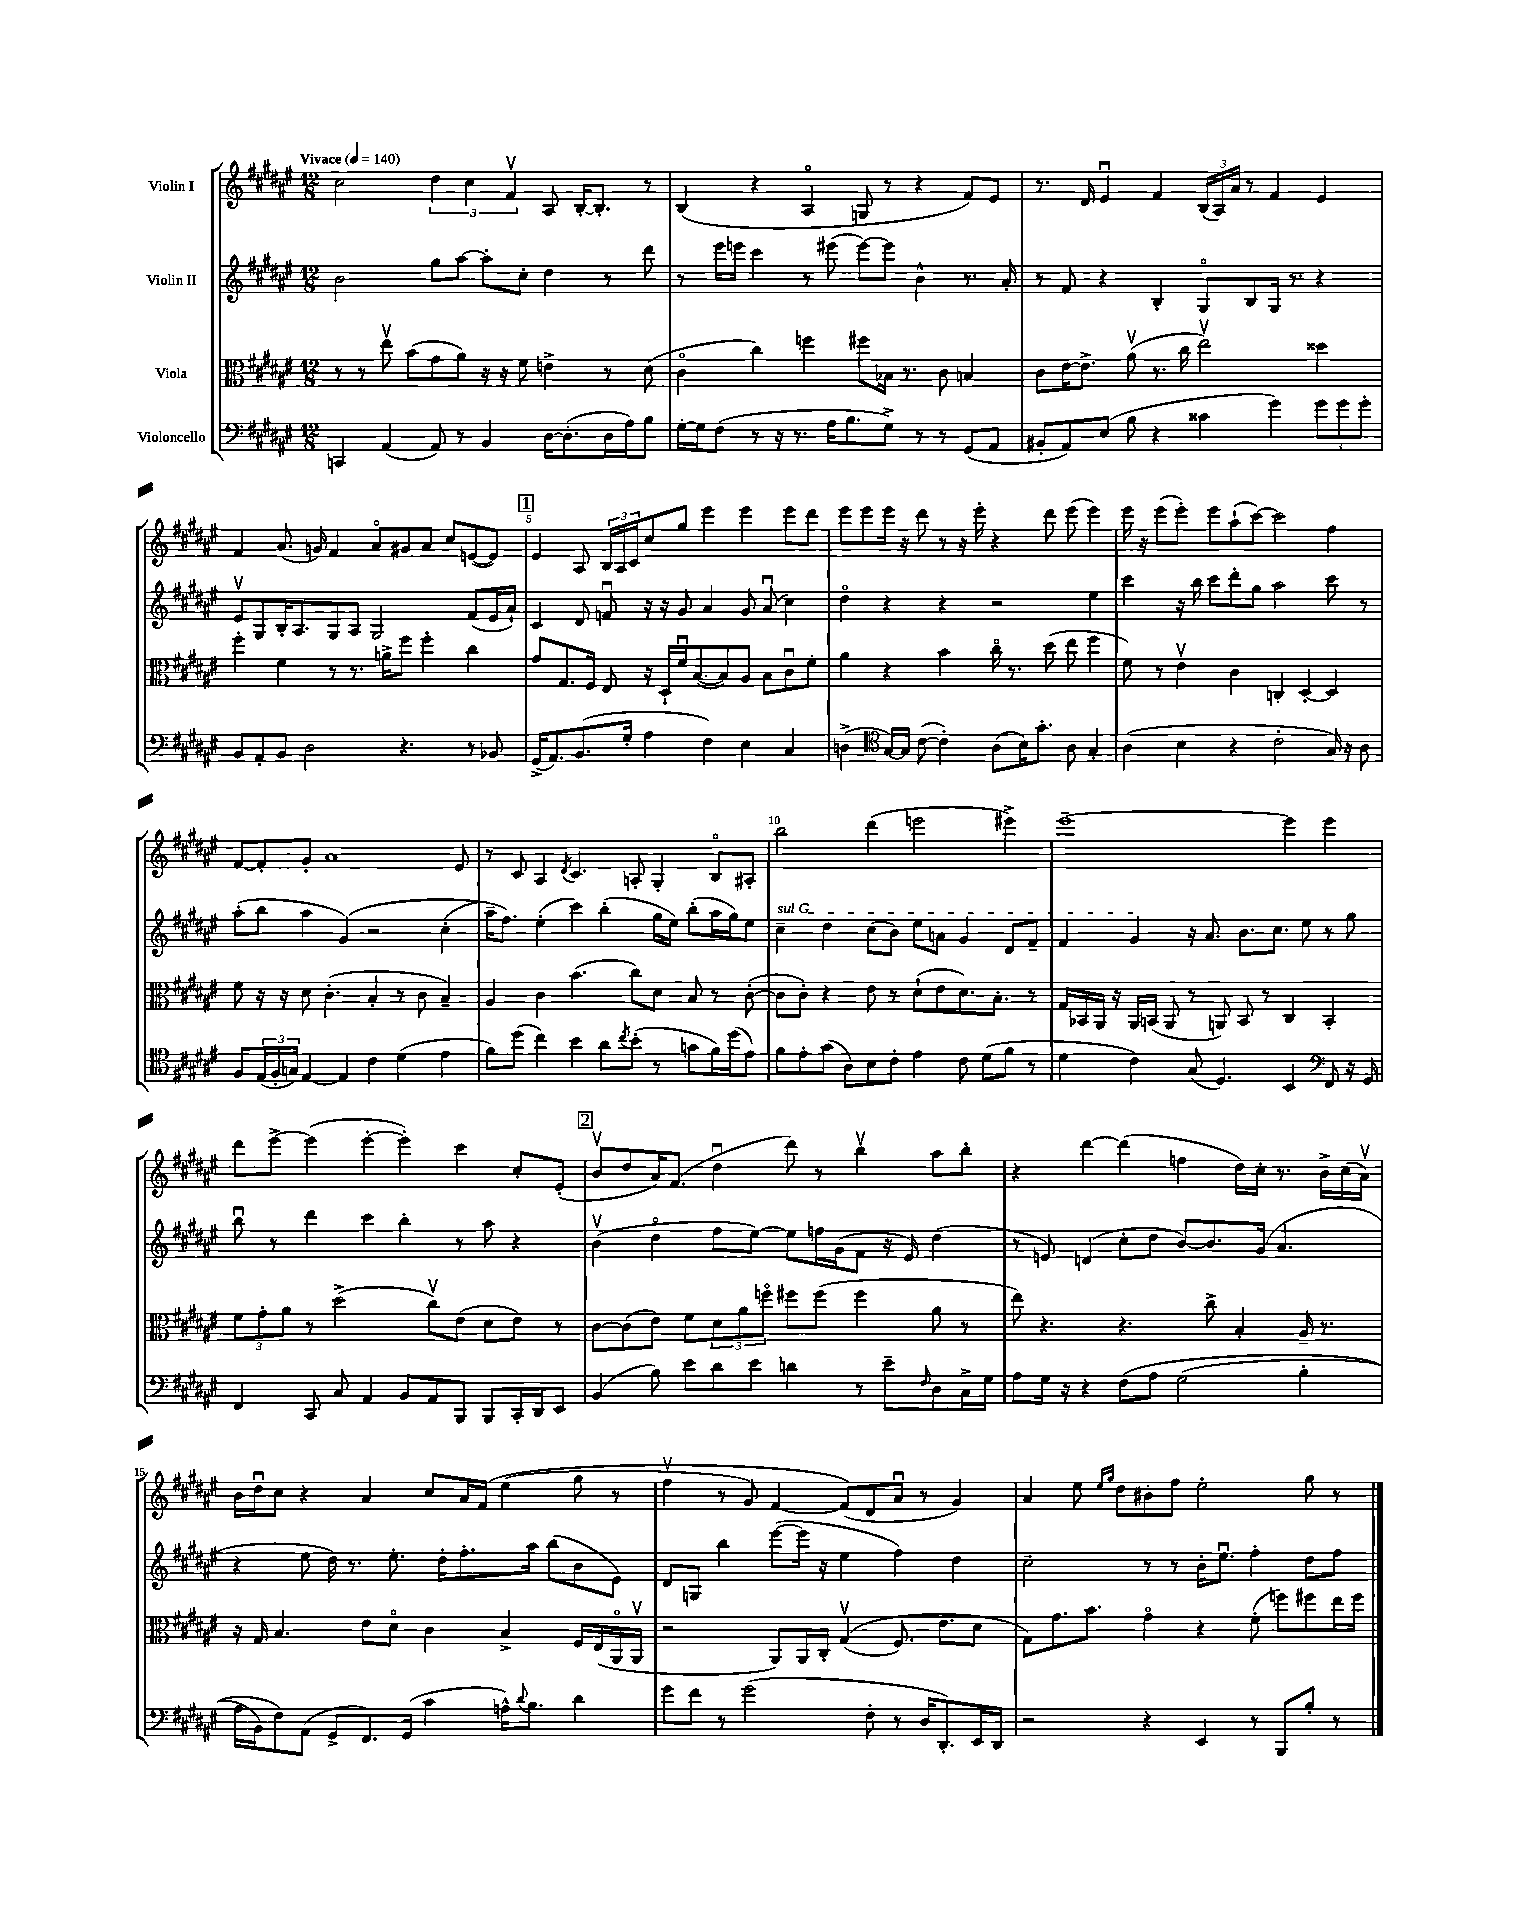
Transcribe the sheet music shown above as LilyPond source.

<<
\new StaffGroup <<
\new Staff = "s0" \with { instrumentName = "Violin I" } {
    \clef treble \key fis \major \numericTimeSignature \time 12/8 \tempo "Vivace" 4 = 140
    cis''2 \tuplet 3/2 { dis''4 cis''4 fis'4\upbow } ais8 b16~-. b8.-. r8 |
    b4( r4 ais4\flageolet g8 r8 r4 fis'8) eis'8 |
    r8. dis'16 eis'4\downbow fis'4 \tuplet 3/2 { b16( ais16) ais'16 } r8 fis'4 eis'4 |
    fis'4 ais'8.( g'16) fis'4 ais'8\flageolet gis'8 ais'8 cis''8 e'8~( e'8) |
    \mark \markup { \box "1" } eis'4 ais8 \tuplet 3/2 { b16 ais16 cis'16 } cis''8 gis''8 eis'''4 eis'''4 eis'''8 dis'''8 |
    eis'''8 eis'''8 eis'''16 r16 dis'''8 r8 r16 eis'''16-. r4 dis'''8 eis'''8( eis'''4) |
    eis'''16 r16 eis'''8( eis'''8-.) eis'''8 ais''8-!( cis'''8~) cis'''2 fis''4 |
    fis'8~ fis'8-. gis'8-. ais'1 eis'8 |
    r8 cis'8 ais4 \acciaccatura { dis'8 } cis'4. a8-. gis4-. b8\flageolet ais8-. |
    b''2 dis'''4( e'''2 eis'''4->) |
    eis'''1~-- eis'''4 eis'''4 |
    dis'''8 eis'''8~-> eis'''4( eis'''4~-. eis'''4-.) cis'''4 cis''8-. eis'8-.( |
    \mark \markup { \box "2" } b'8\upbow dis''8 ais'16) fis'8.( dis''4\downbow dis'''8) r8 b''4\upbow ais''8 b''8-. |
    r4 dis'''4~ dis'''4( f''4 dis''16) cis''16-. r8. b'16-> cis''16( ais'16\upbow) |
    b'16 dis''16\downbow cis''8 r4 ais'4 cis''8 ais'16 fis'16\( eis''4( gis''8 r8 |
    fis''4\upbow r8 gis'8) fis'4~ fis'8(\) dis'8 ais'8\downbow r8 gis'4) |
    ais'4 eis''8 \grace { eis''16 gis''16 } dis''8 bis'8-. fis''8 eis''2-. gis''8 r8 \bar "|." |
}
\new Staff = "s1" \with { instrumentName = "Violin II" } {
    \clef treble \key fis \major \numericTimeSignature \time 12/8
    b'2 gis''8 ais''8~ ais''8-. cis''8-. dis''4 r8 dis'''8 |
    r8 eis'''16 e'''16 cis'''4 r8 eis'''8( eis'''8~) eis'''8 b'4-^ r8. ais'16-. |
    r8 fis'8 r4 b4-. gis8\flageolet b8 gis16 r8. r4 |
    eis'8\upbow gis8 b16-. ais8. gis8 ais8 gis2 fis'8( eis'16 ais'16-!) |
    \mark \markup { \box "1" } cis'4 dis'8 f'8\downbow r16 r16 gis'8 ais'4 gis'8 ais'8\downbow( cis''4) |
    dis''4\flageolet r4 r4 r2 eis''4 |
    cis'''4 r16 b''16 cis'''8 dis'''8-. gis''8 ais''2 cis'''8 r8 |
    ais''8-.( b''8 ais''4 gis'4)\( r2 cis''4-.( |
    ais''16--) fis''8.\) eis''4-.( cis'''4) b''4-.( gis''16 eis''16) b''8-.( ais''16 gis''16) eis''8 |
    \once \override TextSpanner.bound-details.left.text = \markup { \italic "sul G" } cis''4--\startTextSpan dis''4 cis''8( b'8) eis''8 a'8 gis'4 dis'8 fis'8-- |
    fis'4 gis'4\stopTextSpan r16 ais'8. b'8. cis''8. eis''8 r8 gis''8 |
    b''8\downbow r8 dis'''4 cis'''4 b''4-. r8 ais''8 r4 |
    \mark \markup { \box "2" } b'4\upbow( dis''4\flageolet fis''8 eis''8~) eis''8 f''16 gis'16( fis'8 r16 eis'16) dis''4( |
    r8 e'8) d'4( cis''8-. dis''8 b'8~) b'8. gis'16( ais'4. |
    r4 eis''8 dis''16) r8. eis''8.-. dis''16-. fis''8.-. ais''16 b''8( b'8 eis'8) |
    dis'8 g8 b''4 eis'''8~( eis'''16 r16 eis''4 fis''4) dis''4 |
    cis''2-- r8 r8 b'16-. eis''8.\downbow fis''4-. dis''8 fis''8 \bar "|." |
}
\new Staff = "s2" \with { instrumentName = "Viola" } {
    \clef alto \key fis \major \numericTimeSignature \time 12/8
    r8 r8 eis''8\upbow b'8( gis'8 ais'8) r16 r16 fis'8 e'4-> r8 dis'8( |
    cis'4\flageolet cis''4) f''4 fis''8 bes16 r8. cis'8 b4 |
    cis'8 eis'16~ eis'8.-> ais'8\upbow( r8. cis''16 eis''2\upbow) disis''4 |
    fis''4-. fis'4 r8 r8. a'16-> fis''8 fis''4-. cis''4 |
    \mark \markup { \box "1" } gis'8 gis8. fis16 eis8 r16 dis16-! fis'16\downbow b8.~( b8) ais8 b8 cis'8\downbow fis'8-. |
    ais'4 r4 b'4 cis''16\flageolet r8. dis''8( eis''8 fis''4 |
    fis'8) r8 eis'4\upbow cis'4 c4-. dis4~-. dis4 |
    fis'8 r16 r16 dis'8 cis'4.-.( b4-. r8 cis'8 b4--) |
    ais4 cis'4 b'4.( cis''8) dis'8 b8 r8 cis'8~-.( |
    cis'8 cis'8-.) r4 eis'8 r8 dis'8-!( eis'8 dis'8.) b8.-. r8 |
    gis16 bes,16 ais,16 r16 ais,16 b,16( ais,8 r8 a,8) b,8 r8 cis4 b,4-. |
    \tuplet 3/2 { fis'8 gis'8-. ais'8 } r8 dis''2->( cis''8\upbow) eis'8( dis'8 eis'8) r8 |
    \mark \markup { \box "2" } cis'8~ cis'8( eis'8) fis'8 \tuplet 3/2 { dis'8 ais'8 f''8\flageolet } fis''8 fis''8( fis''4 ais'8 r8 |
    eis''8) r4. r4. cis''8-> b4-. ais16-- r8. |
    r16 gis16 b4. eis'8 dis'8\flageolet cis'4 b4-> fis16 eis16( ais,16\flageolet ais,16\upbow |
    r2 ais,8) ais,16 cis16-. gis4\upbow(\( fis8.) eis'8. dis'8 |
    gis8\) gis'8. b'8. gis'4\flageolet r4 fis'8-.( f''8) fis''8 eis''16 fis''16 \bar "|." |
}
\new Staff = "s3" \with { instrumentName = "Violoncello" } {
    \clef bass \key fis \major \numericTimeSignature \time 12/8
    c,4 ais,4( ais,8) r8 b,4 dis16~ dis8.-.( dis16 ais16) b8 |
    gis16~-. gis16 fis8( r8 r16 r8. ais16 b8. gis8->) r8 r8 gis,8( ais,8 |
    bis,8-. ais,8) eis8( b8 r4 cisis'4 gis'4) \tuplet 3/2 { gis'8 gis'8 gis'8-. } |
    b,8 ais,8-. b,8 dis2 r4. r8 bes,8 |
    \mark \markup { \box "1" } gis,16->( ais,8.) b,8.( gis16-. ais4 fis4) eis4 cis4 |
    d4->( \clef tenor gis16~) gis16 cis'8~( cis'4-.) ais8( b16) gis'8.-. ais8 gis4-. |
    ais4( b4 r4 cis'2-. gis16) r16 ais8 |
    fis8 \tuplet 3/2 { eis16( fis16-. g16) } eis4~ eis4 cis'4 dis'4( eis'4 |
    fis'8) dis''8( cis''4) b'4 ais'8 \acciaccatura { cis''8 } b'8-.( r8 g'8 fis'16) dis''16( eis'8) |
    fis'8 eis'8-. gis'8( ais8) b8 cis'8-. eis'4 cis'8 dis'8( fis'8 r8 |
    dis'4 cis'4) gis8( dis4.) b,4 \clef bass fis,8 r16 gis,16 |
    fis,4 cis,8 cis8 ais,4 b,8 ais,8 b,,8 b,,8 cis,16-. dis,16 eis,8 |
    \mark \markup { \box "2" } b,4( b8) eis'8 dis'8 eis'8 d'4 r8 eis'8-- \grace { fis16 } dis8 cis16-> gis16 |
    ais8 gis16 r16 r4 fis8\( ais8 gis2( b4-. |
    ais16 b,16) fis8\) ais,8( gis,8-> fis,8.) gis,16( cis'4 a16-^) \appoggiatura { dis'8 } b8. dis'4 |
    gis'8 fis'8 r8 gis'2( fis8-. r8 dis16 dis,8.-.) eis,16 dis,16 |
    r2 r4 eis,4 r8 b,,8 b8-. r8 \bar "|." |
}
>>
>>
\layout { \context { \Score \override BarNumber.break-visibility = ##(#f #t #t) barNumberVisibility = #(every-nth-bar-number-visible 5) } }
